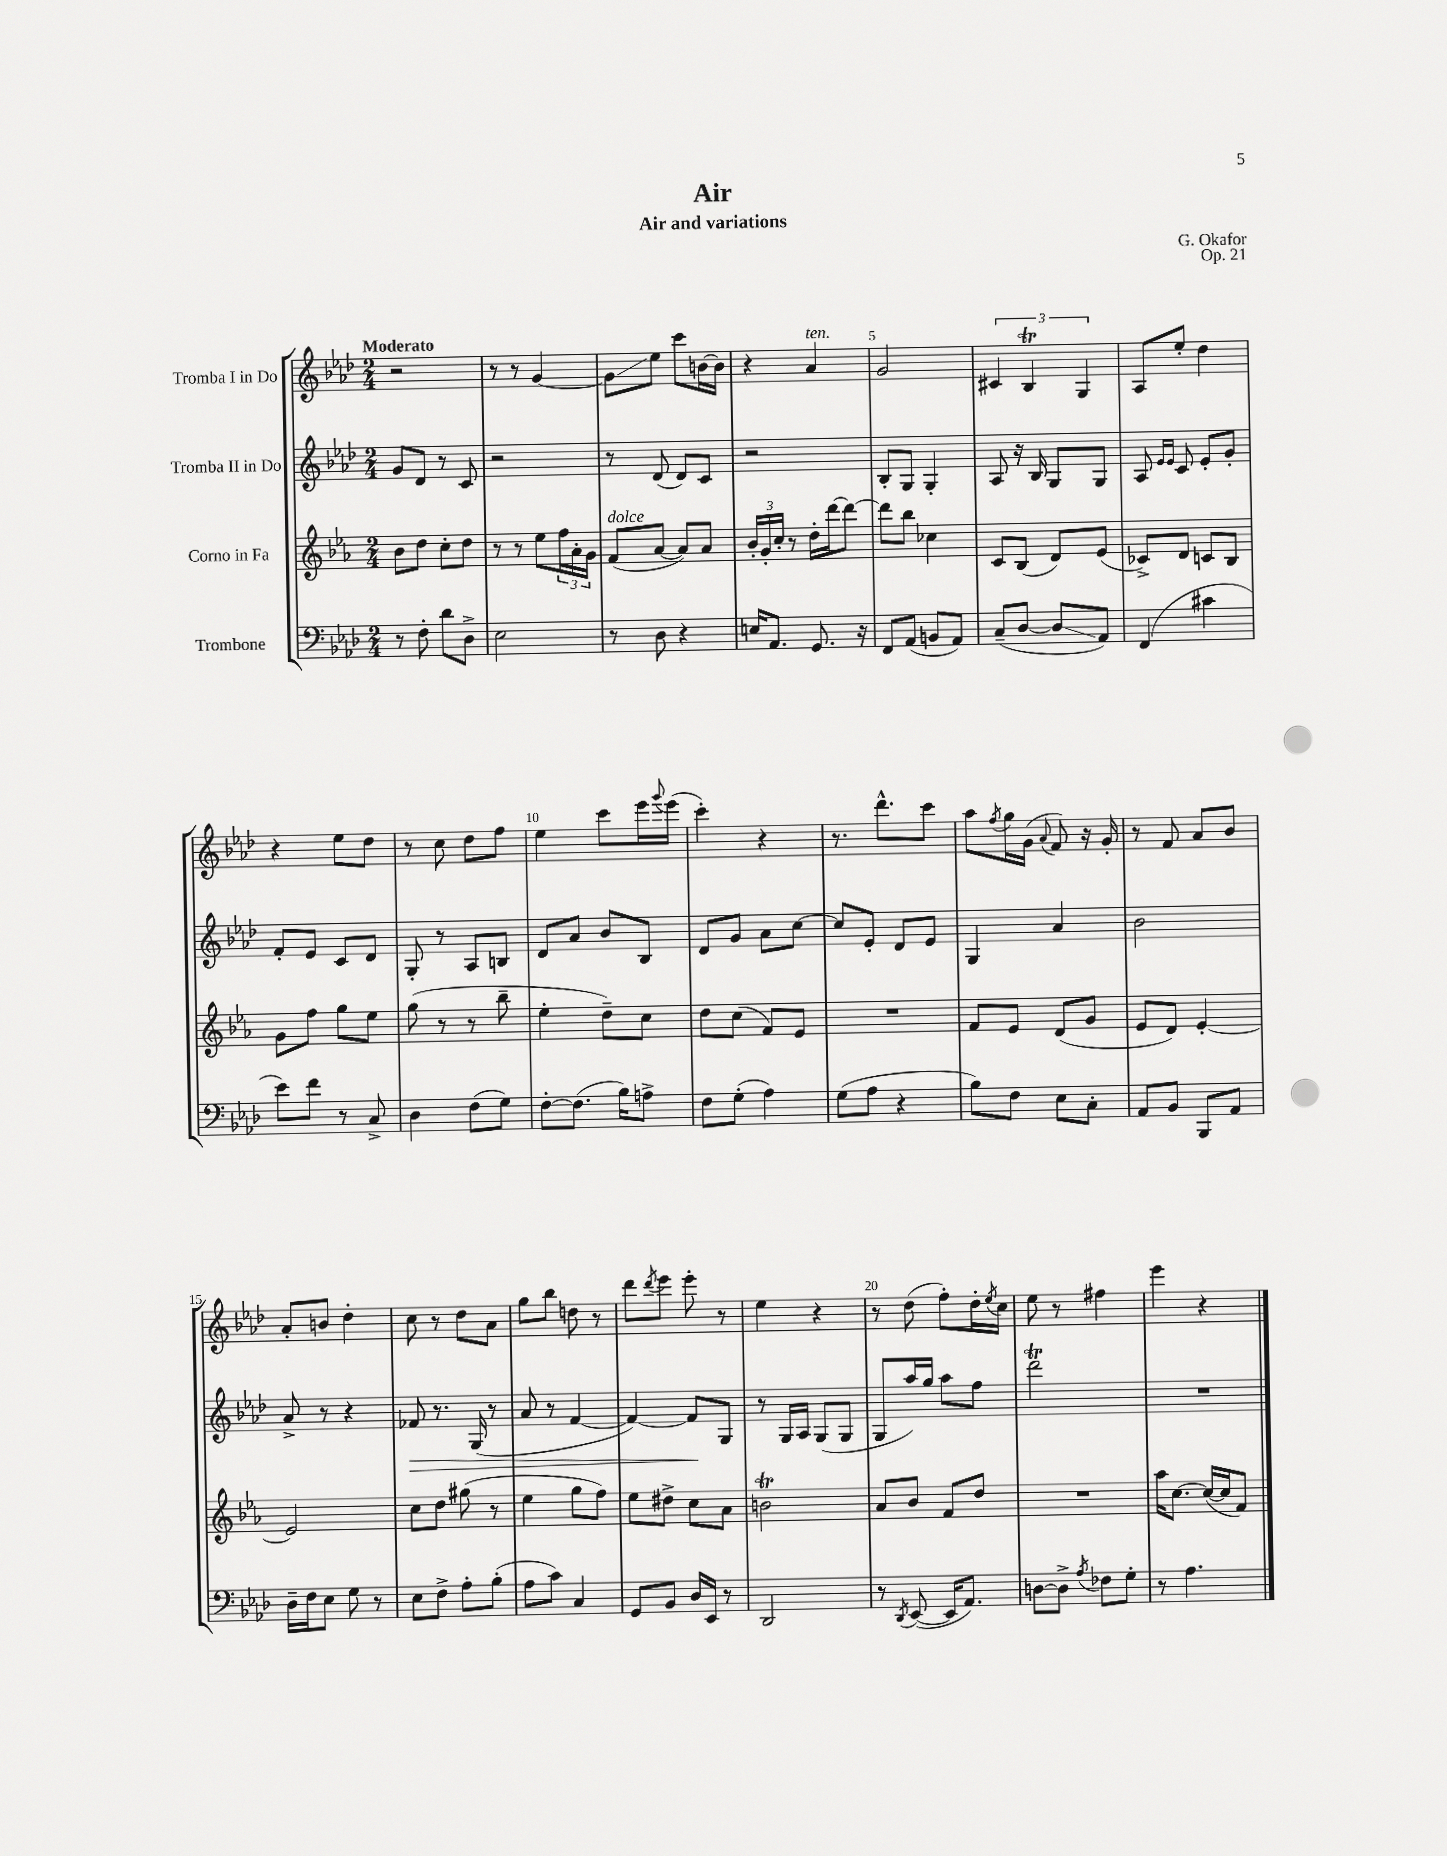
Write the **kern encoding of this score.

**kern	**kern	**kern	**kern
*staff4	*staff3	*staff2	*staff1
*clefF4	*clefG2	*clefG2	*clefG2
*k[b-e-a-d-]	*k[b-e-a-]	*k[b-e-a-d-]	*k[b-e-a-d-]
*M2/4	*M2/4	*M2/4	*M2/4
8r	8b-	8g	2r
8F'	8dd	8d-	.
8d-	8cc'	8r	.
8D-^	8dd	8c	.
=	=	=	=
2E-	8r	2r	8r
.	8r	.	8r
.	8ee-	.	[4g
.	24ff	.	.
.	24a-'	.	.
.	24g	.	.
=	=	=	=
8r	(8f	8r	8g]
8D-	[8a-	(8d-	8ee-
4r	8a-])	8d-)	8ccc
.	8a-	8c	[16b
.	.	.	16b]
=	=	=	=
16E	24b-'	2r	4r
.	24g'	.	.
8.AA-	.	.	.
.	24cc'	.	.
.	8r	.	.
8.GG	16dd'	.	4a-
.	[16ddd	.	.
.	8ddd_	.	.
16r	.	.	.
=	=	=	=
8FF	8ddd]	8B-'	2g
(8AA-	8bb-	8G	.
8BB	4cc-	4G'	.
8AA-)	.	.	.
=	=	=	=
(8C~	8c	8A-	6c#
[8D-	(8B-	16r	.
.	.	.	6B-
.	.	16B-	.
8D-]	8d)	8G	.
.	.	.	6G
8AA-)	(8e-	8G	.
=	=	=	=
(4FF	8c-^)	8A-	8A-
.	.	16qqe-	.
.	.	16qqe-	.
.	8d	8c	8ee-'
4c#	8c	8e-'	4dd-
.	8B-	8g'	.
=	=	=	=
8e-)	8g	8f'	4r
8f	8ff	8e-	.
8r	8gg	8c	8ee-
8C^	8ee-	8d-	8dd-
=	=	=	=
4D-	(8gg	8G'	8r
.	8r	8r	8cc
(8F	8r	8A-	8dd-
8G)	8bb-~	8B	8ff
=	=	=	=
[8F'	4ee-'	8d-	4ee-
(8.F]	.	8a-	.
.	8dd~)	8b-	8ccc
16B-)	.	.	.
8A^	8cc	8B-	16eee-
.	.	.	8qqggg
.	.	.	(16eee-
=	=	=	=
8F	8dd	8d-	4ccc')
(8G'	(8cc	8g	.
4A-)	8f)	8a-	4r
.	8e-	[8cc	.
=	=	=	=
(8G	2r	8cc]	8.r
8A-	.	8e-'	.
.	.	.	8.ddd-^^
4r	.	8d-	.
.	.	8e-	8ccc
=	=	=	=
8B-)	8f	4G	8aa-
.	.	.	8qff
8F	8e-	.	16gg
.	.	.	(16g
.	.	.	8qqa-
8E-	(8d	4a-	8f)
8C'	8g	.	16r
.	.	.	16g'
=	=	=	=
8AA-	8e-	2b-	8r
8BB-	8d)	.	8f
8BBB-	[4e-'	.	8a-
8AA-	.	.	8b-
=	=	=	=
16D-~	2e-]	8a-^	8a-'
16F	.	.	.
8E-	.	8r	8b
8G	.	4r	4dd-'
8r	.	.	.
=	=	=	=
8E-	8cc	8f-	8cc
8F^	8dd	8.r	8r
8A-'	(8gg#	.	8dd-
.	.	(16G	.
(8B-'	8r	8r	8a-
=	=	=	=
8A-	4ee-	8a-	8gg
8c)	.	8r	8bb-
4C	8gg	[4f	8dd
.	8ff)	.	8r
=	=	=	=
8GG	8ee-	4f_)	8ddd-
.	.	.	8qddd-
8BB-	8dd#^	.	8eee-
16D-	8cc	8f]	8eee-'
16EE-	.	.	.
8r	8a-	8G	8r
=	=	=	=
2DD-	2b	8r	4ee-
.	.	16G	.
.	.	16A-	.
.	.	(8G	4r
.	.	8G	.
=	=	=	=
8r	8a-	8G	8r
8qDD-	.	.	.
([8EE-	8b-	16aa-)	(8dd-
.	.	16gg	.
16EE-]	8f	8aa-	8ff')
8.AA-)	.	.	.
.	8dd	8ff	16dd-'
.	.	.	8qee-
.	.	.	16cc
=	=	=	=
[8D	2r	2ddd-	8ee-
8D^]	.	.	8r
8qA-	.	.	.
8F-	.	.	4ff#
8G'	.	.	.
=	=	=	=
8r	16aa-	2r	4eee-
.	[8.cc	.	.
4.A-	.	.	.
.	(16cc_	.	4r
.	16cc]	.	.
.	8f)	.	.
==	==	==	==
*-	*-	*-	*-
